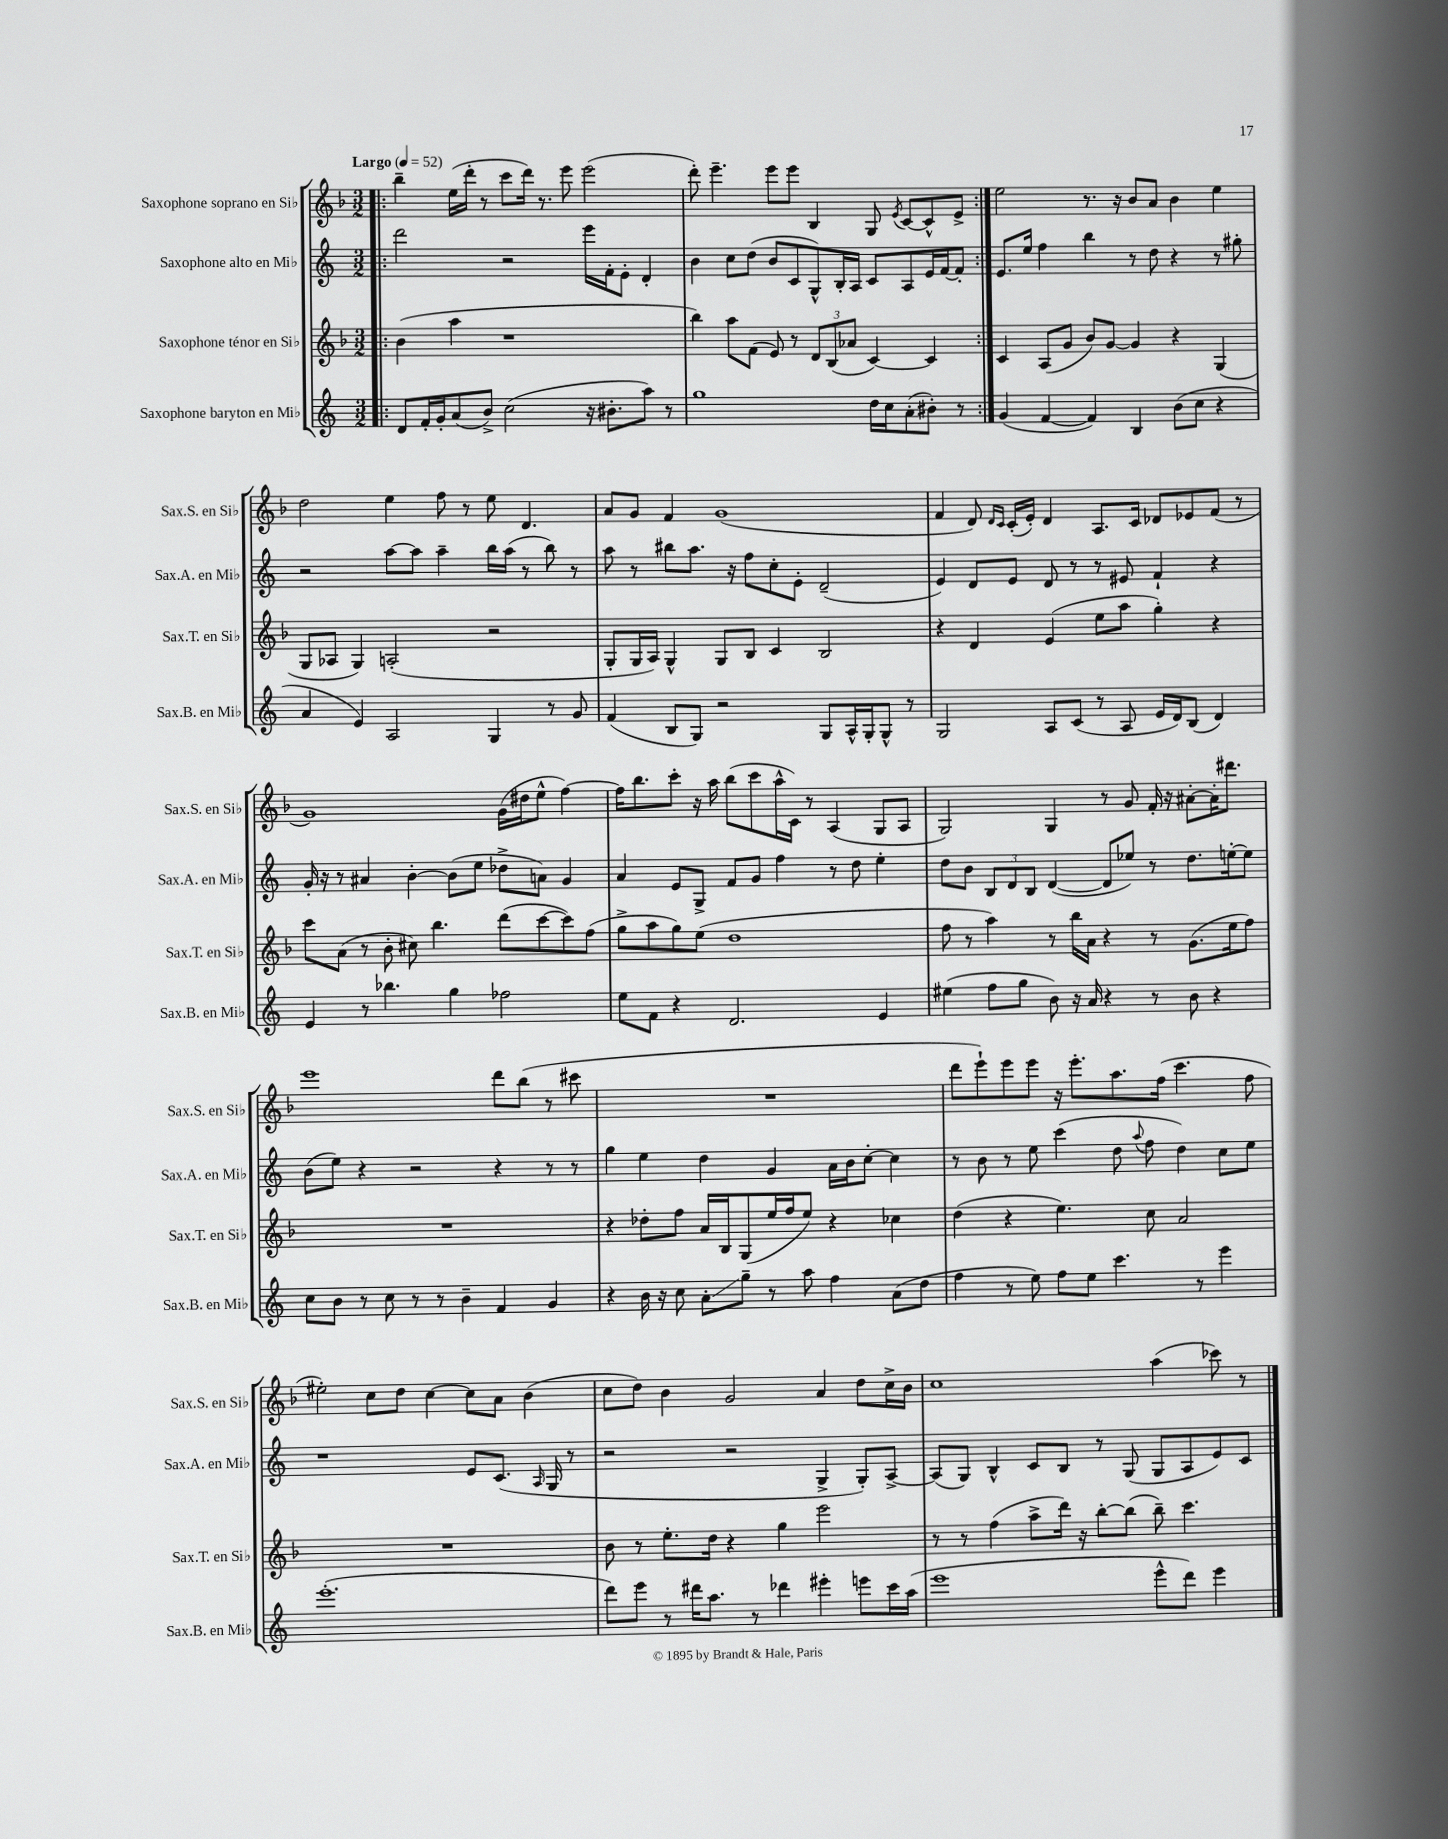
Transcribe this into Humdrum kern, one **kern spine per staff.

**kern	**kern	**kern	**kern
*staff4	*staff3	*staff2	*staff1
*clefG2	*clefG2	*clefG2	*clefG2
*k[]	*k[b-]	*k[]	*k[b-]
*M3/2	*M3/2	*M3/2	*M3/2
*MM52	*MM52	*MM52	*MM52
=!|:	=!|:	=!|:	=!|:
8d	(4b-	2ddd	4bb-~
16f'	.	.	.
16g'	.	.	.
(8a	4aa	.	(16ee
.	.	.	16ddd'
8b^)	.	.	8r
(2cc	1r	2r	8ccc
.	.	.	16ddd)
.	.	.	8.r
.	.	.	8eee
16r	.	16eee	(2eee
8.b#'	.	16f'	.
.	.	8e'	.
8aa)	.	4d'	.
8r	.	.	.
=	=	=	=
1gg	4bb-)	4b	8ddd')
.	.	.	4.eee~
.	8aa	8cc	.
.	(8f	(8dd	.
.	8e)	8b	8eee
.	8r	8c	8eee
.	12d	8G^^)	4B-
.	(12B-	.	.
.	.	16B'	.
.	12a-	.	.
.	.	16A	.
16dd	[4c)	8c	8G
16cc	.	.	.
.	.	.	8qe
(8a'	.	8A	[8c
8b#')	4c]	16e	8c^^]
.	.	[16f	.
8r	.	8f']	8e^
=:|!	=:|!	=:|!	=:|!
(4g	4c	8.e	2ee
.	.	16ee	.
[4f	(8A	4ff	.
.	8g	.	.
4f])	8b-)	4bb	8.r
.	[8g	.	.
.	.	.	16r
4B	4g]	8r	8b-
.	.	8dd	8a
(8b	4r	4r	4b-
8cc	.	.	.
4r	(4G	8r	4ee
.	.	8gg#'	.
=	=	=	=
4a	8G	2r	2dd
.	8A-	.	.
4e)	4G)	.	.
2A	(2A'	[8aa	4ee
.	.	8aa]	.
.	.	4aa~	8ff
.	.	.	8r
4G	2r	16bb	8ee
.	.	(16aa	.
.	.	8r	4.d
8r	.	8bb)	.
8g	.	8r	.
=	=	=	=
(4f	8G'	8aa	8a
.	16G	8r	8g
.	16A)	.	.
8B	4G^^	8bb#	4f
8G)	.	8.aa	.
2r	8G	.	(1g
.	.	16r	.
.	8B-	8ff	.
.	4c	8cc'	.
.	.	8e'	.
8G	2B-	(2d~	.
16A^^	.	.	.
16G'	.	.	.
8G^^	.	.	.
8r	.	.	.
=	=	=	=
2G	4r	4e)	4f
.	4d	8d	8d)
.	.	.	16qqd
.	.	.	16qqc
.	.	8e	(16c'
.	.	.	16e')
8A	(4e	8d	4d
(8c	.	8r	.
8r	8ee	8r	8.A
8A	8aa	8e#	.
.	.	.	16c
16e	4gg')	4f`	8d-
16d)	.	.	.
(8B	.	.	8e-
4d)	4r	4r	(8f
.	.	.	8r
=	=	=	=
4e	8ccc	16g'	1g)
.	.	16r	.
.	(8a	8r	.
8r	8r	4a#	.
4.bb-	8b-'	.	.
.	8cc#)	[4b'	.
.	4.bb-	.	.
4gg	.	(8b]	.
.	.	8ee	.
2ff-	(8ddd	8dd-^	(16g
.	.	.	16dd#
.	[8ccc	8a)	8ee^^
.	8ccc])	4g	[4ff)
.	(8ff	.	.
=	=	=	=
8ee	8gg^	4a	16ff]
.	.	.	8.bb-
8f	8aa	.	.
4r	8gg)	8e	8ccc'
.	(8ee	8G^	16r
.	.	.	16aa
2.d	1dd	8f	(8bb-
.	.	8g	8ccc
.	.	4ff	16aa^^
.	.	.	16c)
.	.	.	8r
.	.	8r	(4A
.	.	8dd	.
4e	.	4ee'	8G
.	.	.	8A
=	=	=	=
(4ee#	8ff	8dd	2G)
.	8r	8b	.
8ff	4aa)	12B	.
.	.	12d	.
8gg	.	.	.
.	.	12B	.
8b)	8r	([4d	4G
16r	16bb-	.	.
16a	16a	.	.
4r	4r	8d]	8r
.	.	8ee-)	8g
8r	8r	8r	16f'
.	.	.	16r
8b	(8.g	8.dd	[8a#'
4r	.	.	16a#']
.	16ee	[16ee'	8.ddd#
.	8ff)	8ee]	.
=	=	=	=
8cc	1.r	(8b	1eee
8b	.	8ee)	.
8r	.	4r	.
8cc	.	.	.
8r	.	2r	.
8r	.	.	.
4b~	.	.	.
4f	.	4r	8ddd
.	.	.	(8bb-
4g	.	8r	8r
.	.	8r	8ccc#
=	=	=	=
4r	4r	4gg	1.r
16b	8dd-'	4ee	.
16r	.	.	.
8cc	8ff	.	.
8a'	16a	4dd	.
.	16B-	.	.
8gg~	(8G	.	.
8r	16ee	4g	.
.	16ff	.	.
8aa	8ee)	.	.
4ff	4r	16a	.
.	.	16b	.
.	.	[8cc'	.
(8a	4cc-	4cc]	.
8dd	.	.	.
=	=	=	=
4ff	(4dd	8r	8ddd
.	.	8b	8eee`)
8r	4r	8r	8eee
8ee)	.	8ee	8eee
8ff	4.ee)	(4ccc	16r
.	.	.	8.eee'
8ee	.	.	.
4.ccc	.	8dd	8.aa
.	.	8qqaa	.
.	8cc	8ff	.
.	.	.	(16ff
.	2a	4dd)	4.ccc
8r	.	.	.
4eee	.	8cc	.
.	.	8ee	8ff
=	=	=	=
(1.eee'	1.r	1r	2ee#')
.	.	.	8cc
.	.	.	8dd
.	.	.	[4cc
.	.	8e	8cc]
.	.	(8.c	8a
.	.	.	(4b-
.	.	16qqA	.
.	.	16G	.
.	.	8r	.
=	=	=	=
8ddd)	8b-	2r	8cc
8eee	8r	.	8dd)
8r	8.ee'	.	4b-
16ddd#	.	.	.
8.aa	16dd	.	.
.	4r	2r	2g
8r	.	.	.
4ddd-	4gg	.	.
4eee#'	2eee	4G^	4a
8eee	.	8G')	8dd
16ccc	.	[8A^	16cc^
(16aa	.	.	16b-
=	=	=	=
1eee	8r	(8A]	1cc
.	8r	8G)	.
.	(4ff	4B^^	.
.	8aa^	8c	.
.	16ddd)	8B	.
.	16r	.	.
.	[8bb-'	8r	.
.	(8bb-]	(8G	.
8eee^^	8bb-~)	8G	(4aa
8ddd)	4.ccc	8A	.
4eee	.	8e)	8ccc-)
.	.	8c	8r
==	==	==	==
*-	*-	*-	*-
